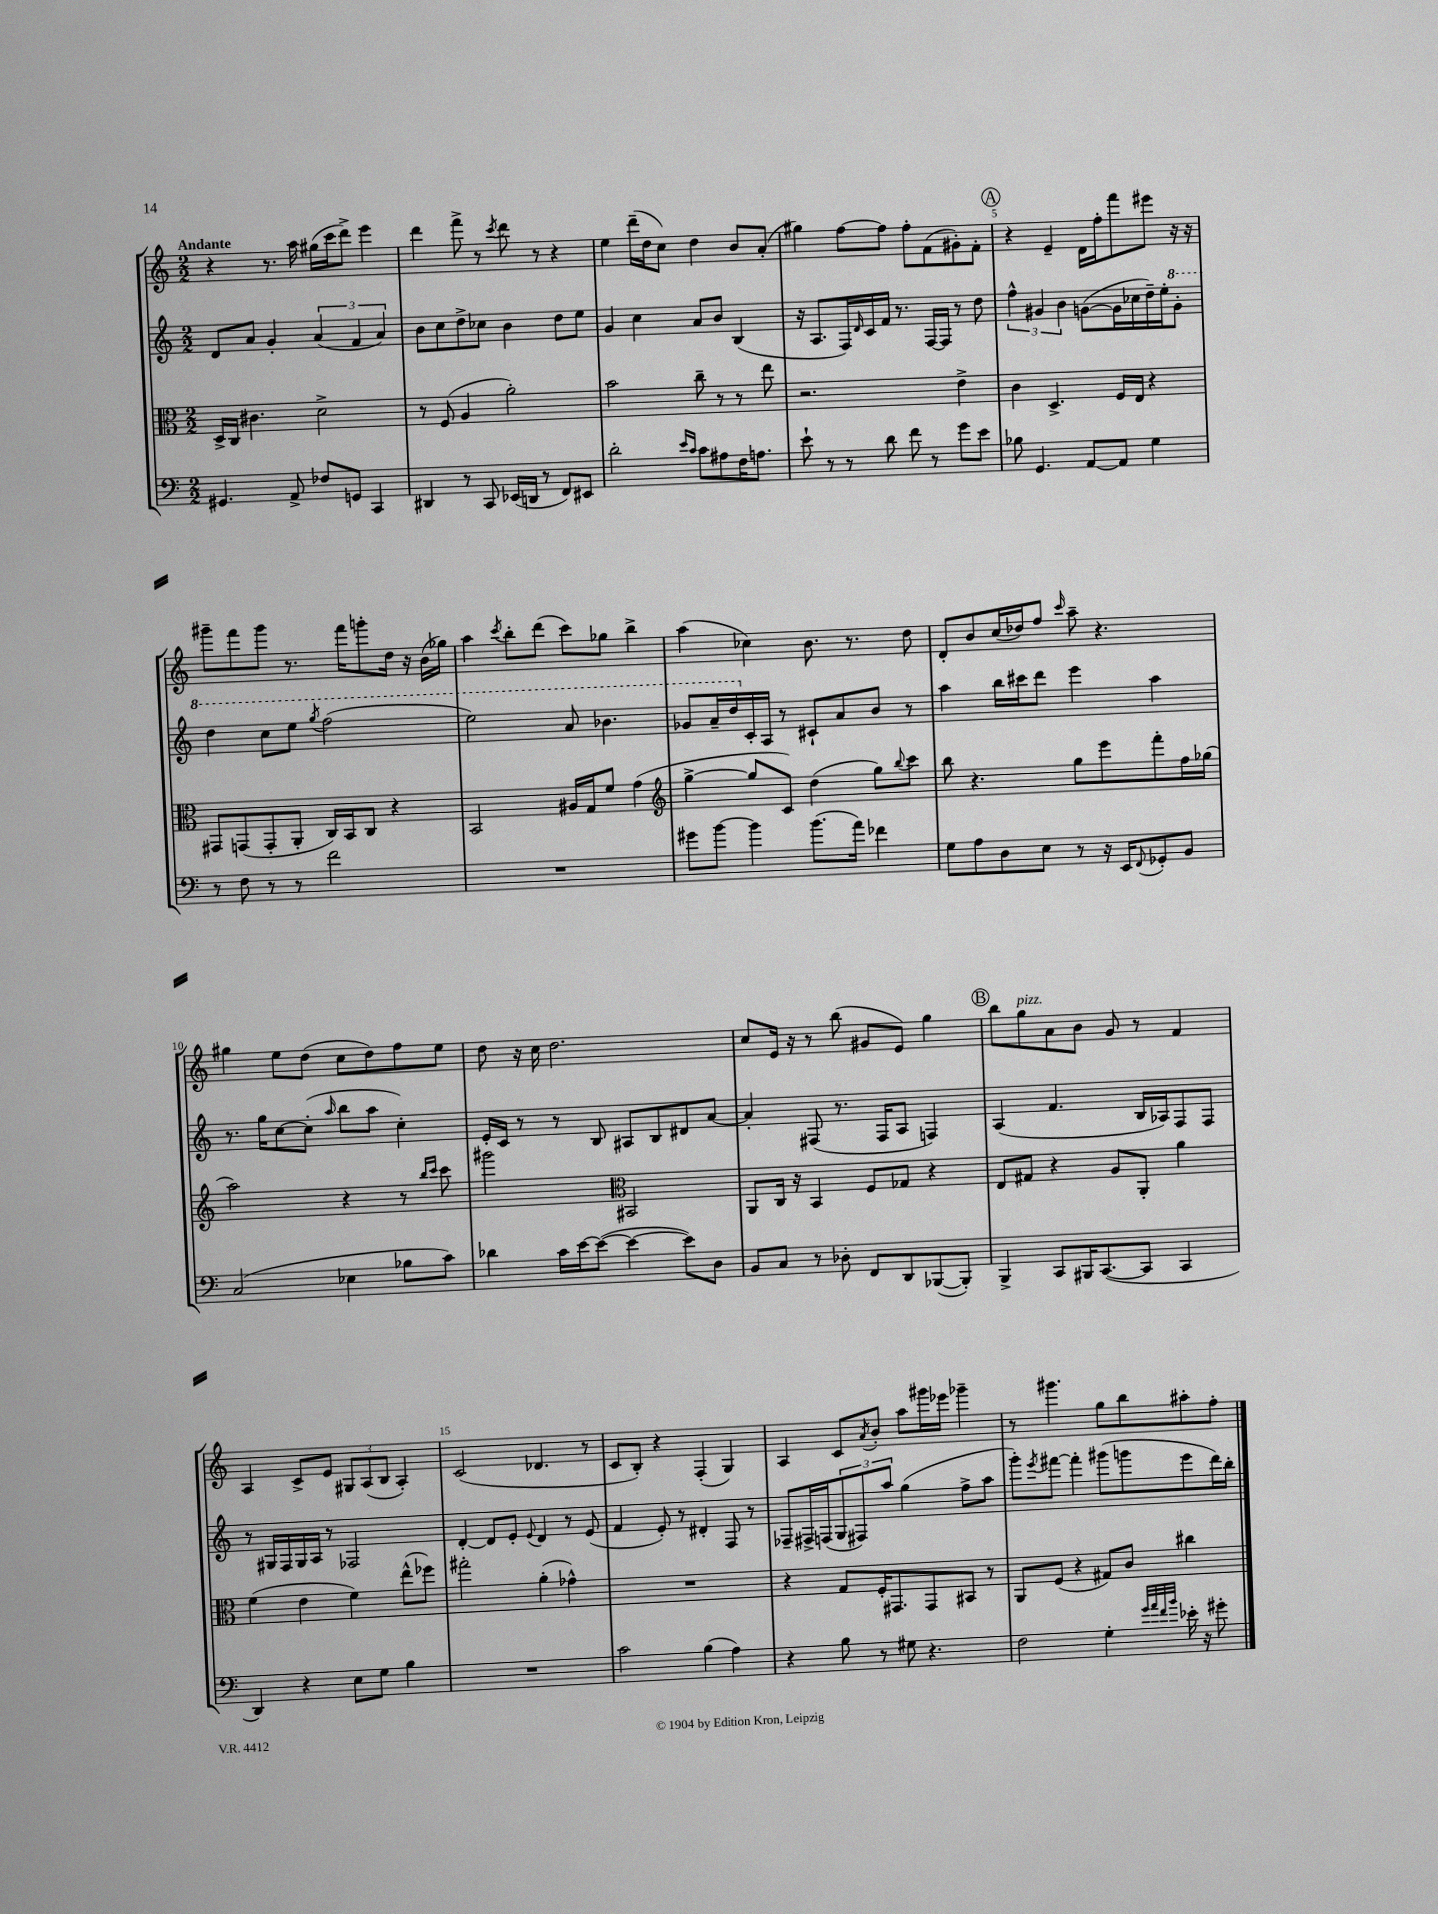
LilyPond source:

<<
\new StaffGroup <<
\new Staff = "s0" {
    \clef treble \key c \major \numericTimeSignature \time 2/2 \tempo "Andante"
    r4 r8. a''16 gis''16( c'''16 d'''8->) e'''4 |
    d'''4 f'''8-> r8 \acciaccatura { c'''8 } d'''8 r8 r4 |
    e''4 d'''16--( d''16 c''8) d''4 b'8 a'8-.( |
    gis''4) f''8~ f''8 f''8-. f'8( gis'8-.) f'8-. |
    \mark \markup { \circle "A" } r4 e'4-- d'16 f''16-. f'''8 eis'''8 r16 r16 |
    gis'''8-- f'''8 gis'''8 r8. f'''16 g'''8-. d''16 r16 b'16( ges''16) |
    a''4 \acciaccatura { c'''8 } b''8-. d'''8( c'''8) ges''8 b''4-> |
    a''4( ces''4) b'8. r8. d''8 |
    d'8-. b'8 c''16( des''16) f''8 \grace { c'''16 } a''8-- r4. |
    gis''4 e''8 d''8( c''8 d''8) f''8 e''8 |
    d''8 r16 c''16 d''2. |
    c''8 e'16 r16 r8 b''8( gis'8 e'8) g''4 |
    \mark \markup { \circle "B" } b''8 g''8^\markup { \italic "pizz." } a'8 b'8 g'8 r8 f'4 |
    a4 c'8-> e'8 \tuplet 3/2 { gis8 a8( b8 } a4-.) |
    c'2( des'4. r8 |
    c'8 b8-.) r4 f4-.( g4) |
    a4 c'8 \acciaccatura { a'8 } b'8-. a''8 gis'''16 ees'''16 ges'''4-- |
    r8 gis'''4. g''8 b''8 ais''8-. f''8-. \bar "|." |
}
\new Staff = "s1" {
    \clef treble \key c \major \numericTimeSignature \time 2/2
    d'8 a'8 g'4-. \tuplet 3/2 { a'4( f'4 a'4) } |
    b'8 c''8 d''8-> ces''8 b'4 d''8 e''8 |
    g'4 c''4 a'8 b'8 b4( |
    r16 a8. f16) \grace { d'16 } c'16 f'16 r8. f16~ f16 r8 d''8 |
    \mark \markup { \circle "A" } \tuplet 3/2 { f''4-^ gis'4 b'4 } g'8~( g'16 ces''16 d''16--) e''16-. \ottava #1 g''8-. |
    d'''4 c'''8 e'''8 \acciaccatura { g'''8 } f'''2( |
    e'''2) a''8 bes''4. |
    ges''8 a''16-- d'''16 \ottava #0 c'16-. a16 r8 cis'8-! a'8 b'8 r8 |
    a''4 b''16 cis'''16 d'''8 e'''4 a''4 |
    r8. g''16 c''8~ c''8-.( \grace { a''16 } b''8 a''8 c''4-.) |
    e'16-. c'16 r8 r8 b8 ais8 b8 dis'8 a'8~ |
    a'4-. fis8( r8. fis16 a8 f4) |
    \mark \markup { \circle "B" } a4( f'4. b16 aes16) f8 f8 |
    r8 gis16 f16 gis16 a16 r8 fes2 |
    d'4~-. d'8 e'8-. \appoggiatura { e'8 } d'4 r8 e'8( |
    f'4 e'8-.) r8 dis'4-. f8 r8 |
    fes8-- fis16-> f16( \tuplet 3/2 { g8 fis8) a''8 } g''4( f''8-> a''8 |
    g'''8-.) \acciaccatura { e'''8 } fis'''8~ fis'''4-. gis'''8( g'''8 e'''8 d'''16) b''16-. \bar "|." |
}
\new Staff = "s2" {
    \clef alto \key c \major \numericTimeSignature \time 2/2
    d16-> c16 cis'4. d'2-> |
    r8 f8( a4 a'2-.) |
    b'2 c''8-- r8 r8 e''8 |
    r2. e'4-> |
    \mark \markup { \circle "A" } c'4 d4.-> f16 e16 r4 |
    gis,8 g,8( g,8-. a,8-. c16) b,16 c8 r4 |
    b,2 ais16 g16 f'8 g'4( |
    \clef treble g''4~-> g''8 c'8) d''4( g''8) \appoggiatura { b''8 } c'''8 |
    b''8 r4. g''8 e'''8 f'''8-. f''16 ges''16( |
    a''2) r4 r8 \grace { b''16 c'''16 } c'''8 |
    gis'''2 \clef alto bis,2 |
    a,8 c16 r16 b,4 f8 ges8 r4 |
    \mark \markup { \circle "B" } e8 gis8 r4 a8 a,8-. a'4 |
    f'4( e'4 f'4) e''8-^( fes''8) |
    gis''2-. a'4-.( ges'4-^) |
    R1 |
    r4 g8 f16-. gis,8. gis,8 bis,8 r8 |
    a,8 f8( r4 gis8) c'8 cis''4 \bar "|." |
}
\new Staff = "s3" {
    \clef bass \key c \major \numericTimeSignature \time 2/2
    gis,4. a,8-> fes8 g,8 c,4 |
    dis,4 r8 c,8 ees,16( d,16 r8 f,8) eis,8 |
    d'2-. \grace { e'16 c'16 } c'8 ais8 f16 a8. |
    e'8-! r8 r8 d'8 f'8 r8 g'8 e'8 |
    \mark \markup { \circle "A" } bes8 g,4. a,8~ a,8 g4 |
    r8 f8 r8 r8 f'2 |
    R1 |
    gis'8 b'8~ b'4 b'8.( a'16) fes'4 |
    g8 a8 d8 e8 r8 r16 e,16 \appoggiatura { f,8 } ges,8-. b,8 |
    c2( ees4 bes8 c'8) |
    des'4 c'16 e'16~ e'8~( e'4~ e'8) d8 |
    b,8 c8 r8 des8-. f,8 d,8 bes,,8~( bes,,8-.) |
    \mark \markup { \circle "B" } b,,4-> c,8 bis,,16 c,8.~( c,8 c,4 |
    d,4) r4 e8 g8 b4 |
    R1 |
    c'2 b4( a4) |
    r4 b8 r8 gis8 r4. |
    f2 g4-. \grace { g'32 a'32 f'32 b'32 } ees'16-. r16 gis'8-. \bar "|." |
}
>>
>>
\layout { \context { \Score \override BarNumber.break-visibility = ##(#f #t #t) barNumberVisibility = #(every-nth-bar-number-visible 5) } }
